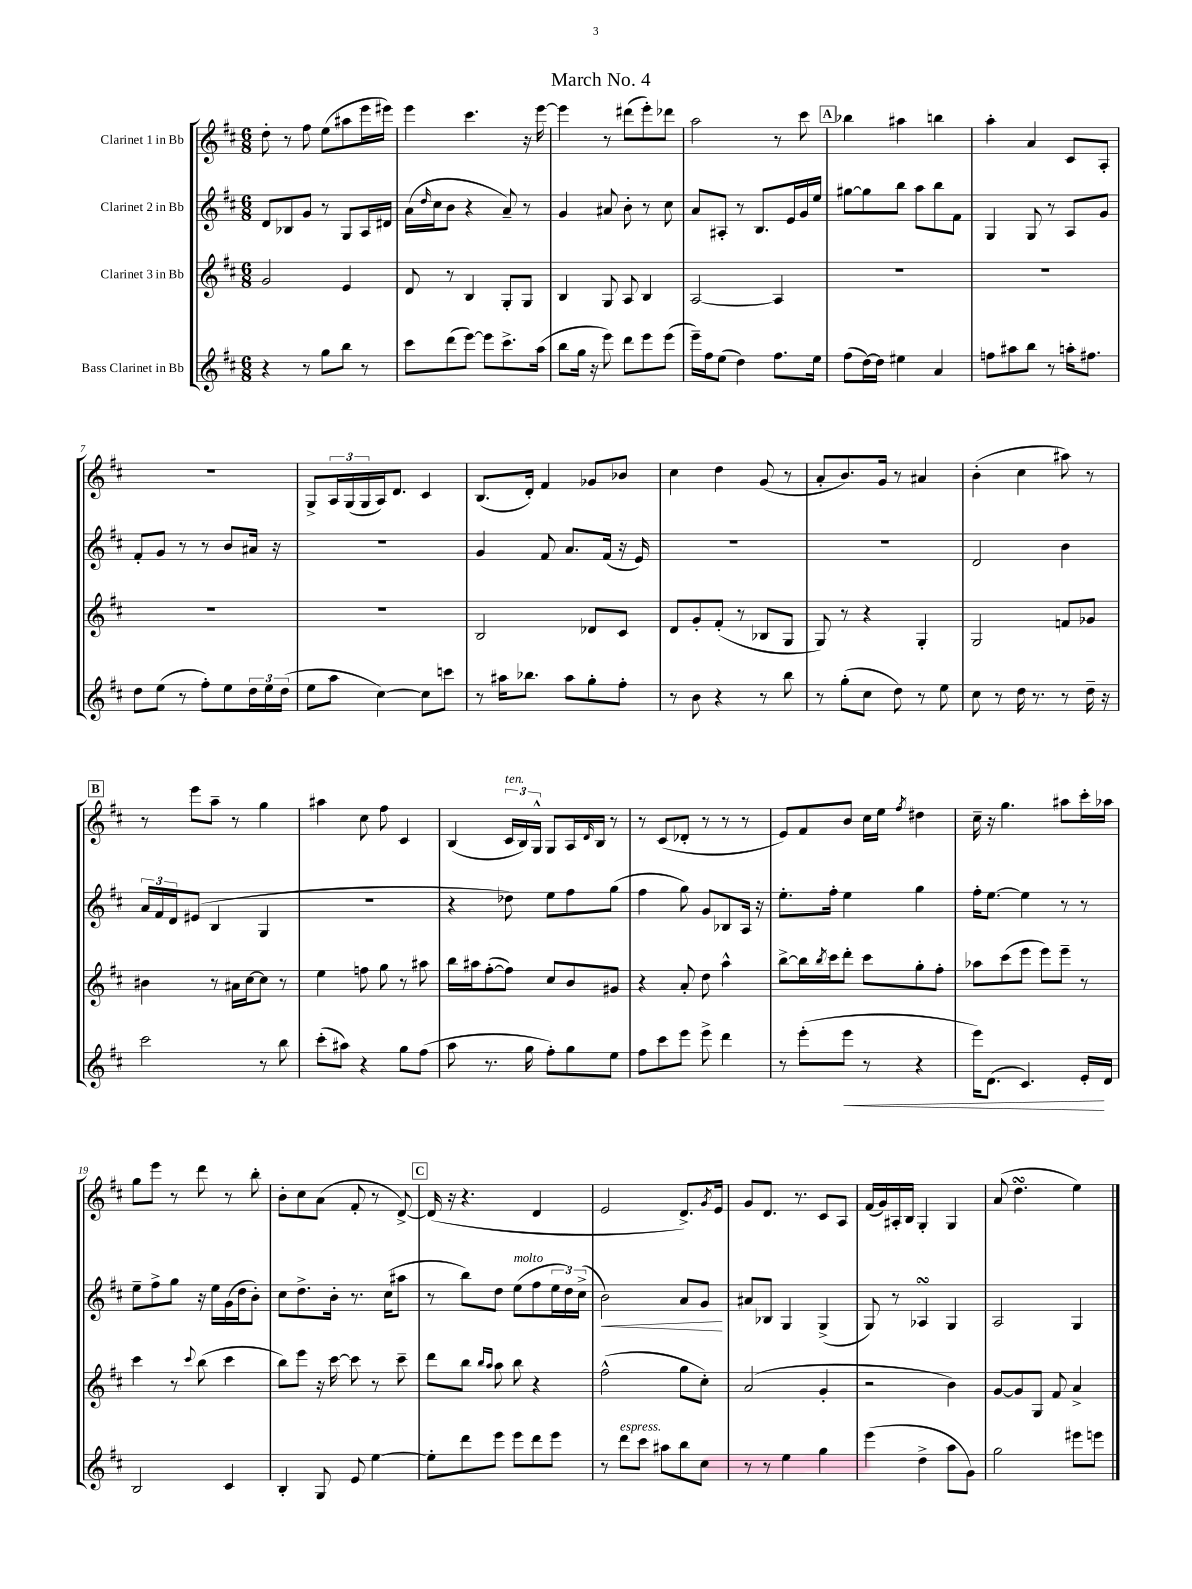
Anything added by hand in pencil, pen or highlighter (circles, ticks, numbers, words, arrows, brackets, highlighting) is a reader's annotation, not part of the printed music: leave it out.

**kern	**kern	**kern	**kern
*staff4	*staff3	*staff2	*staff1
*clefG2	*clefG2	*clefG2	*clefG2
*k[f#c#]	*k[f#c#]	*k[f#c#]	*k[f#c#]
*M6/8	*M6/8	*M6/8	*M6/8
4r	2g	8d	8dd'
.	.	8B-	8r
8r	.	8g	8ff#
8gg	.	8r	(8ee
8bb	4e	8G	8aa#
8r	.	16A	16eee
.	.	16d#	16eee#)
=	=	=	=
8ccc#	8d	(16a	4eee
.	.	16qqdd	.
.	.	16cc#	.
(8ddd	8r	8b	.
[8eee)	4B	4r	4.ccc#
8eee]	.	.	.
8.ccc#^	8G'	8a~)	.
.	8G	8r	16r
(16aa	.	.	[16eee
=	=	=	=
8bb	4B	4g	4eee]
16gg	.	.	.
16r	.	.	.
8eee)	8G	8a#	8r
8ddd	8A	8b'	(8ddd#
8eee	4B	8r	8eee')
(8eee	.	8cc#	8ddd-
=	=	=	=
16eee~)	[2A	8a	2aa
16ff#	.	.	.
(8ee	.	8A#'	.
4dd)	.	8r	.
.	.	8.B	.
8.ff#	4A]	.	8r
.	.	16e	.
.	.	16g	8ccc#
16ee	.	16ee	.
=	=	=	=
(8ff#	2.r	[8gg#	4bb-
[16dd)	.	8gg#]	.
16dd]	.	.	.
4ee#	.	8bb	4aa#
.	.	8aa	.
4a	.	8bb	4bb
.	.	8f#	.
=	=	=	=
8ff	2.r	4G	4aa'
8aa#	.	.	.
8bb	.	8G	4a
8r	.	8r	.
16aa'	.	8A	8c#
8.ff#	.	.	.
.	.	8g	8A'
=	=	=	=
8dd	2.r	8f#'	2.r
(8ee	.	8g	.
8r	.	8r	.
8ff#')	.	8r	.
8ee	.	8b	.
24dd	.	16a#	.
24ee	.	.	.
.	.	16r	.
(24dd	.	.	.
=	=	=	=
8ee	2.r	2.r	8G^
8aa	.	.	24A
.	.	.	(24G
.	.	.	24G
[4cc#)	.	.	16A)
.	.	.	8.d
8cc#]	.	.	4c#
8ccc	.	.	.
=	=	=	=
8r	2B	4g	(8.B
16aa#	.	.	.
8.bb-	.	.	16d')
.	.	8f#	4f#
8aa#	.	8.a	.
8gg'	8d-	.	8g-
.	.	(16f#	.
8ff#'	8c#	16r	8b-
.	.	16e)	.
=	=	=	=
8r	8d	2.r	4cc#
8b	8g'	.	.
4r	(8f#'	.	4dd
.	8r	.	.
8r	8B-	.	(8g
8bb	8G	.	8r
=	=	=	=
8r	8G)	2.r	8a'
(8gg'	8r	.	8.b)
8cc#	4r	.	.
.	.	.	16g
8dd)	.	.	8r
8r	4G'	.	4a#
8ee	.	.	.
=	=	=	=
8cc#	2G	2d	(4b'
8r	.	.	.
16dd	.	.	4cc#
8.r	.	.	.
8r	8f	4b	8aa#)
16dd~	8g-	.	8r
16r	.	.	.
=	=	=	=
2ccc#	4b#	24a	8r
.	.	24f#	.
.	.	24d	.
.	.	(8e#	8eee
.	8r	4B	8aa~
.	16a#	.	8r
.	[16cc#	.	.
8r	8cc#]	4G	4gg
8bb	8r	.	.
=	=	=	=
(8ccc#'	4ee	2.r	4aa#
8aa#)	.	.	.
4r	8ff	.	8cc#
.	8gg	.	8ff#
8gg	8r	.	4c#
(8ff#	8aa#	.	.
=	=	=	=
8aa	16bb	4r	(4B
.	16aa#	.	.
8.r	([8ff#'	.	.
.	8ff#])	8dd-)	24c#
.	.	.	24B)
16gg	.	.	.
.	.	.	24G^^
8ff#')	8cc#	8ee	8G
8gg	8b	8ff#	16A
.	.	.	16qqd
.	.	.	16B
8ee	8g#	(8gg	8r
=	=	=	=
8ff#	4r	4ff#	8r
8ccc#	.	.	(8c#
8eee	8a'	8gg)	8d-'
8eee^	8dd	8g	8r
4ddd	4aa^^	8B-	8r
.	.	16A	8r
.	.	16r	.
=	=	=	=
8r	[8bb^	8.ee'	8e)
(8eee'	16bb]	.	8f#
.	8qbb	.	.
.	16ccc#	16ff#'	.
8eee	8ddd'	4ee	8b
8r	8ccc#	.	16cc#
.	.	.	16ee
.	.	.	8qff#
4r	8gg'	4gg	4dd#
.	8ff#'	.	.
=	=	=	=
16eee)	8aa-	16ff#'	16cc#~
(8.d	.	[8.ee	16r
.	(8ccc#	.	4.gg
4.c#)	8eee	4ee]	.
.	8eee)	.	.
.	8eee~	8r	8aa#
16e'	8r	8r	16ccc#'
16d	.	.	16aa-
=	=	=	=
2B	4ccc#	8ee~	8gg
.	.	8ff#^	8eee
.	8r	8gg	8r
.	8qqccc#	.	.
.	(8bb	16r	8ddd
.	.	16ee	.
4c#	4ccc#	(16g	8r
.	.	16dd	.
.	.	8b')	8bb'
=	=	=	=
4B'	8bb)	8cc#	8b'
.	8eee	8.dd^	8cc#
8G	16r	.	(8a
.	[16ccc#	16b'	.
8e	8ccc#]	8.r	8f#'
[4ee	8r	.	8r
.	.	(16cc#	.
.	8ccc#~	8aa#	[8d^)
=	=	=	=
8ee']	8ddd	8r	(16d]
.	.	.	16r
8ddd	8bb	8bb)	4.r
.	16qqbb	.	.
.	16qqaa	.	.
8eee	8aa	8dd	.
8eee	8bb	(8ee	.
8ddd	4r	8ff#	4d
8eee	.	24ee	.
.	.	24dd)	.
.	.	(24cc#^	.
=	=	=	=
8r	(2ff#^^	2b)	2e
8ddd	.	.	.
8ccc#	.	.	.
8aa#	.	.	.
8bb	8gg	8a	8.d^)
8cc#	8cc#')	8g	.
.	.	.	8qg
.	.	.	16e
=	=	=	=
8r	(2a	8a#	8g
8r	.	8B-	8.d
4ee	.	4G	.
.	.	.	8.r
4gg	4g'	(4G^	8c#
.	.	.	8A
=	=	=	=
(4eee	2r	8G)	(16f#
.	.	.	16g)
.	.	8r	16A#'
.	.	.	16B
4dd^	.	4A-	4G'
8aa	4b)	4G	4G
8g)	.	.	.
=	=	=	=
2gg	[8g	2A	(8a
.	8g]	.	4.dd
.	8G	.	.
.	8f#	.	.
8eee#	4a^	4G	4ee)
8eee	.	.	.
==	==	==	==
*-	*-	*-	*-
